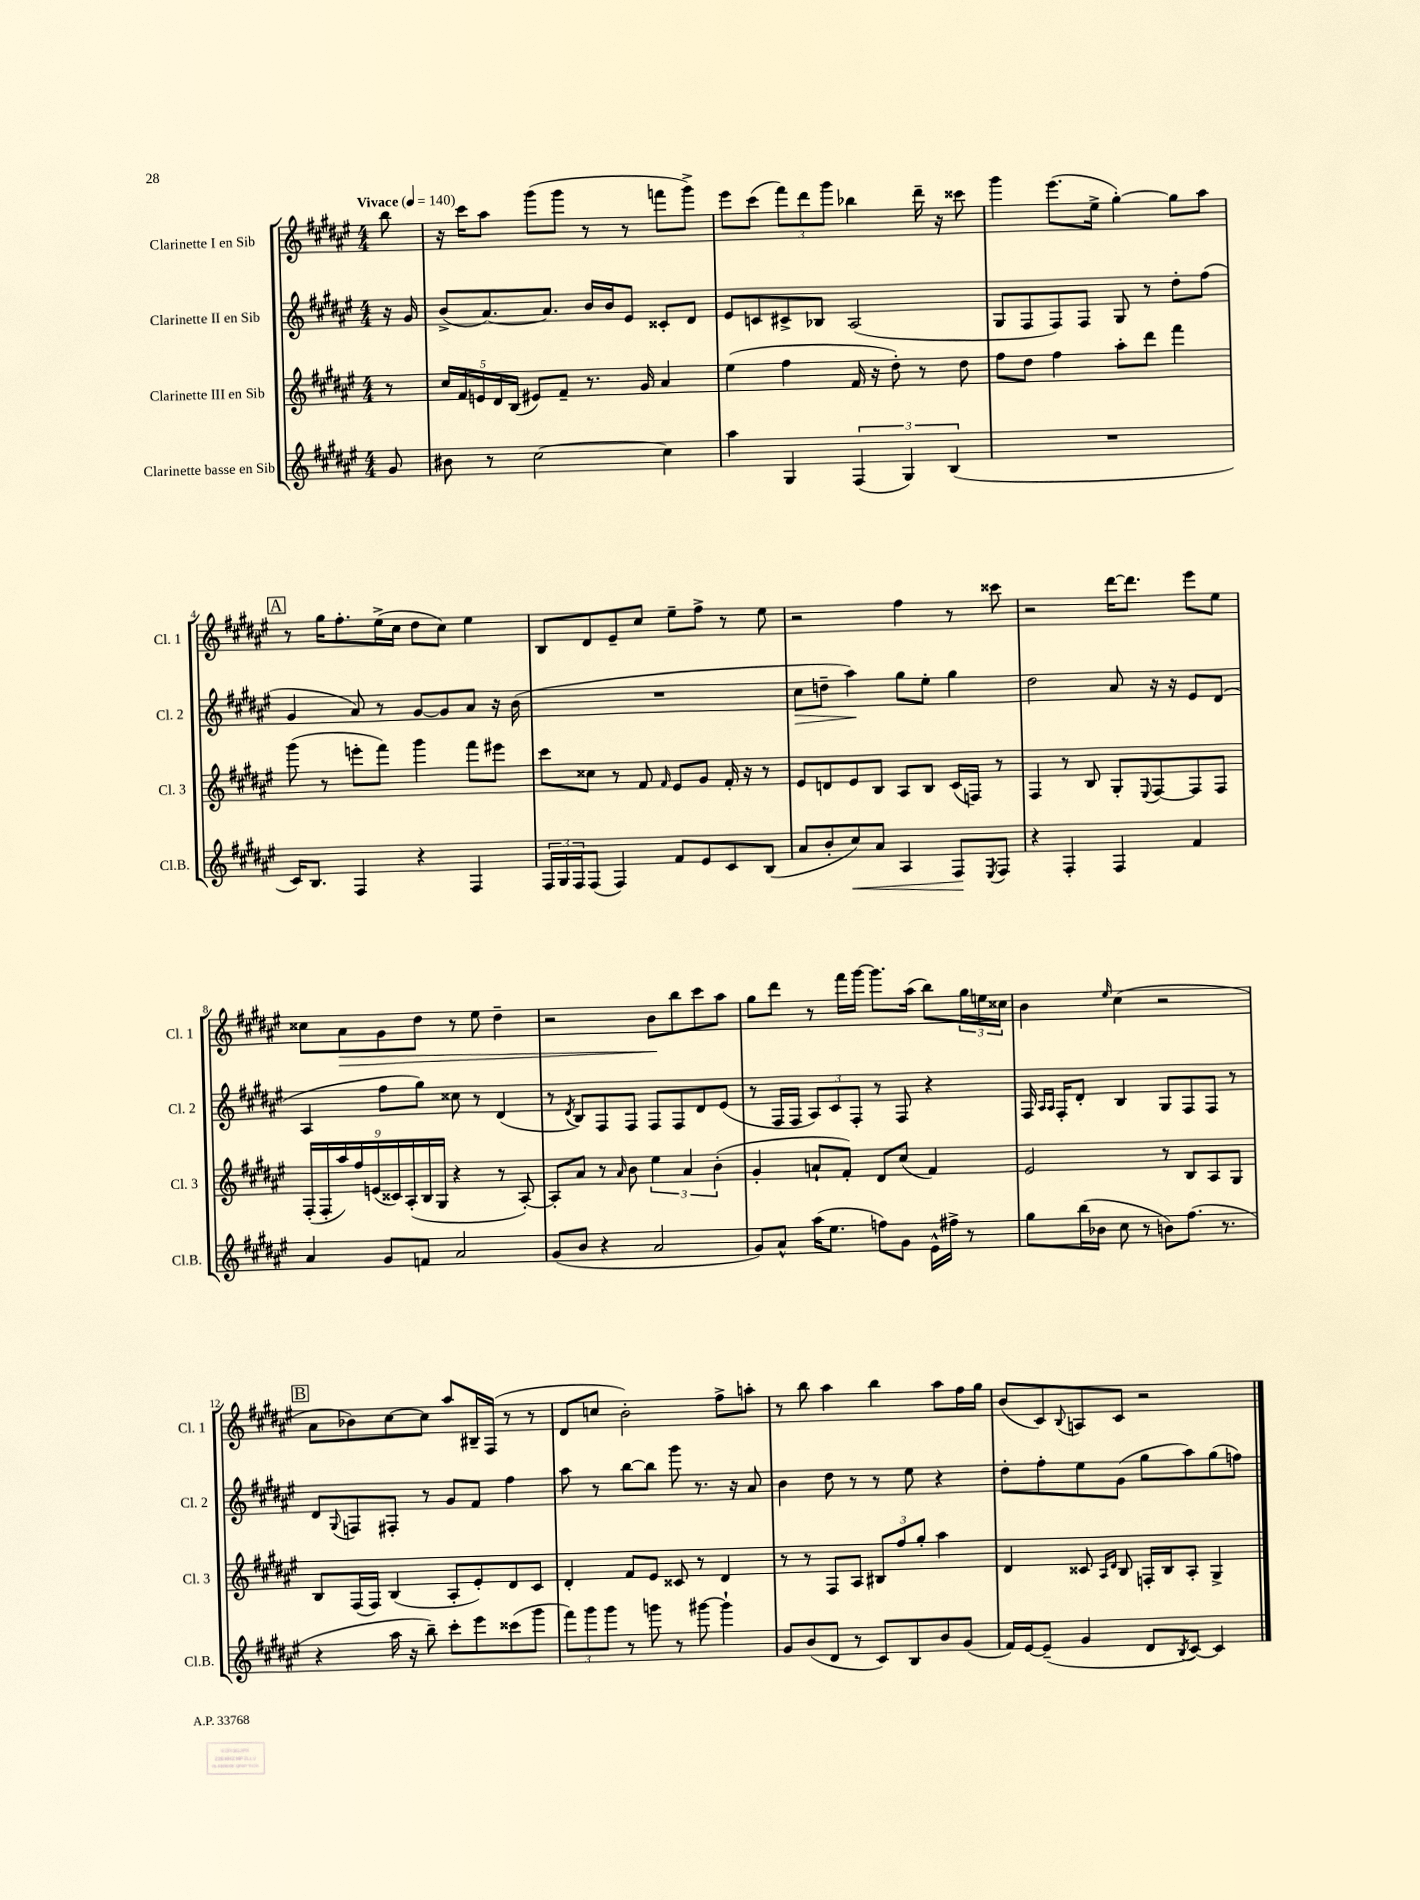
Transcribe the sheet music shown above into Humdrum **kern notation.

**kern	**kern	**kern	**kern
*staff4	*staff3	*staff2	*staff1
*clefG2	*clefG2	*clefG2	*clefG2
*k[f#c#g#d#a#e#]	*k[f#c#g#d#a#e#]	*k[f#c#g#d#a#e#]	*k[f#c#g#d#a#e#]
*M4/4	*M4/4	*M4/4	*M4/4
*MM140	*MM140	*MM140	*MM140
8g#/	8r	16r	8bb\
.	.	16g#/	.
=	=	=	=
8b#\	20cc#/LL	(8b^/L	16r
.	20f#/	.	.
.	.	.	16ccc#\LK
.	20e/	.	.
8r	.	[8.a#/)	8aa#\J
.	20d#/	.	.
.	(20B/JJ	.	.
[2cc#\	8e#/L)	.	(8ggg#\L
.	.	8.a#/]J	.
.	8f#~/J	.	8ggg#\J
.	8.r	16b/LL	8r
.	.	16b/J	.
.	.	8e#/J	8r
.	16g#/	.	.
4cc#\]	4a#/	8c##'/L	8fff\L
.	.	8d#/J	8ggg#^\J)
=	=	=	=
4aa#\	(4ee#\	8e#/L	8eee#\L
.	.	8c/	(8ccc#\J
4G#/	4ff#\	8c#^/	12fff#\L)
.	.	.	12ddd#\
.	.	8B-/J	.
.	.	.	12ggg#\J
(6F#/	16f#/	(2A#/	4bb-\
.	16r	.	.
.	8dd#'\)	.	.
6G#/)	.	.	.
.	8r	.	16ddd#~\
.	.	.	16r
(6B/	.	.	.
.	8dd#\	.	8ccc##\
=	=	=	=
1r	8ff#\L	8G#/L	4ggg#\
.	8dd#\J	8F#/	.
.	4ff#\	8F#/)	(8.eee#\L
.	.	8F#/J	.
.	.	.	16ee#^\Jk
.	8aa#'\L	8G#/	[4gg#'\)
.	8ddd#\J	8r	.
.	4fff#\	8dd#'\L	8gg#\]L
.	.	(8ff#\J	8aa#\J
=	=	=	=
16c#/LK)	(8ggg#\	4g#/	8r
8.B/J	.	.	.
.	8r	.	16gg#\LK
.	.	.	8.ff#'\
4F#/	8eee'\L	8a#/)	.
.	8fff#\J)	8r	(16ee#^\L
.	.	.	16cc#\JJ
4r	4ggg#\	[8g#/L	8dd#\L
.	.	8g#/]	8cc#\J)
4F#/	8fff#\L	8a#/J	4ee#\
.	8eee#\J	16r	.
.	.	(16b\	.
=	=	=	=
24F#/LL	8ccc#\L	1r	8B/L
24G#/	.	.	.
24F#/J	.	.	.
(8F#/J	8cc##\J	.	8d#/
4F#/)	8r	.	8e#~/
.	8f#/	.	8cc#/J
.	16qqf#/	.	.
8f#/L	8e#/L	.	8ee#~\L
8e#/	8g#/J	.	8ff#^\J
8c#/	16f#'/	.	8r
.	16r	.	.
(8B/J	8r	.	8ee#\
=	=	=	=
8a#/L	8e#/L	8cc#\L	2r
8b'/	8d/	8dd~\J	.
8cc#/)	8e#/	4aa#\)	.
8a#/J	8B/J	.	.
4A#/	8A#/L	8gg#\L	4ff#\
.	8B/J	8ee#'\J	.
8F#/L	(16c#/LL	4gg#\	8r
.	16F/JJ)	.	.
8qE#/	.	.	.
8F#/J	8r	.	8ccc##\
=	=	=	=
4r	4F#/	2dd#\	2r
4F#'/	8r	.	.
.	8B/	.	.
4F#/	8G#'/L	8a#/	[16ddd#\LK
.	.	.	8.ddd#\]J
.	8qqE#/	.	.
.	[8F#/	16r	.
.	.	16r	.
4f#/	8F#/]	8e#/L	8eee#\L
.	8F#/J	(8d#/J	8ee#\J
=	=	=	=
4a#/	(18F#'/LL	4A#/	8cc##\L
.	18F#'/	.	.
.	18aa#/)	.	.
.	.	.	8a#\
.	18ff#/	.	.
.	(18e/	.	.
8g#/L	.	8ff#\L	8g#\
.	18c##/)	.	.
.	(18A#'/	.	.
8f/J	.	8gg#\J)	8dd#\J
.	18B/	.	.
.	18G#/JJ	.	.
2a#/	4r	8cc##\	8r
.	.	8r	8ee#\
.	8r	(4d#/	4dd#~\
.	[8A#'/)	.	.
=	=	=	=
(8g#/L	8A#'/]L	8r	2r
.	.	8qd#/	.
8b/J	8a#/J	8B/L)	.
4r	8r	8F#/	.
.	16qqa#/	.	.
.	8b\	8F#/J	.
2a#/	6ee#\	8F#/L	8b\L
.	.	8F#/	8bb\
.	6a#/	.	.
.	.	8d#/	8ccc#\
.	(6b'\	.	.
.	.	(8e#/J	8aa#\J
=	=	=	=
8g#/L)	4g#'/	8r	8gg#\L
8a#^^/J	.	16F#/LL	8ddd#\J
.	.	16F#/JJ	.
(16aa#\LK	8a`/L	12A#/L)	8r
8.ee#\J	.	.	.
.	.	12c#/	.
.	8f#'/J)	.	16fff#\LL
.	.	12F#'/J	.
.	.	.	[16ggg#\JJ
8ff\L)	8d#/L	8r	8.ggg#\]L
8g#\J	(8cc#/J	8F#/	.
.	.	.	(16aa#\Jk
16e#^^\LL	4f#/)	4r	8bb\L)
16ff#^\JJ	.	.	.
8r	.	.	24gg#\L
.	.	.	24ee\
.	.	.	24cc##\JJ
=	=	=	=
8gg#\L	2e#/	16F#/	4b\
.	.	16qqA#/LL	.
.	.	16qqA#/JJ	.
.	.	16F#'/LK	.
(16bb\L	.	8d#'/J	.
16b-\JJ	.	.	.
.	.	.	16qqee#/
8cc#\	.	4B/	(4cc#\
8r	.	.	.
8b\L)	8r	8G#/L	2r
(8.ff#\J	8B/L	8F#/	.
.	8A#/	8F#/J	.
8.r	.	.	.
.	8G#/J	8r	.
=	=	=	=
4r	8B/L	8d#/L	8a#\L
.	.	8qqG#/	.
.	(16F#/L	8F/	8b-\)
.	16F#/JJ)	.	.
16aa#\	(4B/	8F#'/J	[8cc#\
16r	.	.	.
8bb~\)	.	8r	8cc#\]J
8ccc#'\L	8A#'/L	8g#/L	8aa#/L
8eee#\	8e#'/)	8f#/J	16B#~/L
.	.	.	(16F#/JJ
(8ccc##\	8d#/	4ff#\	8r
8ggg#\J	8c#/J	.	8r
=	=	=	=
12fff#\L)	4d#'/	8aa#\	8d#/L
12ggg#\	.	.	.
.	.	8r	8cc/J
12ggg#\J	.	.	.
8r	8f#/L	[8bb\L	2b'\)
8ggg\	8e#/J	8bb\]J	.
8r	8c##/	8ggg#\	.
[8ggg#\	8r	8.r	.
4ggg#`\]	4d#/	.	8ff#^\L
.	.	16r	.
.	.	8a#/	8aa'\J
=	=	=	=
8g#/L	8r	4b\	8r
(8b/	8r	.	8bb\
8d#/J	8F#/L	8dd#\	4aa#\
8r	8A#/J	8r	.
8c#/L)	12B#/L	8r	4bb\
.	12ff#/	.	.
8B/	.	8ee#\	.
.	12gg#'/J	.	.
8b/	4aa#\	4r	8aa#\L
(8g#/J	.	.	16ff#\L
.	.	.	16gg#\JJ
=	=	=	=
16f#/LL)	4d#/	8dd#'\L	(8b/L
[16e#/J	.	.	.
(8e#~/]J	.	8ff#'\	8c#/)
.	.	.	8qqB/
4g#/	8c##/	8ee#\	8A/
.	16qqA#/LL	.	.
.	16qqd#/JJ	.	.
.	8B/	(8g#\J	8c#/J
8d#/L	16F'/LL	8gg#\L	2r
.	16B/J	.	.
8qB/	.	.	.
[8c#/J)	8A#'/J	8aa#\)	.
4c#/]	4G#^/	(8gg#\	.
.	.	8ff\J)	.
==	==	==	==
*-	*-	*-	*-
